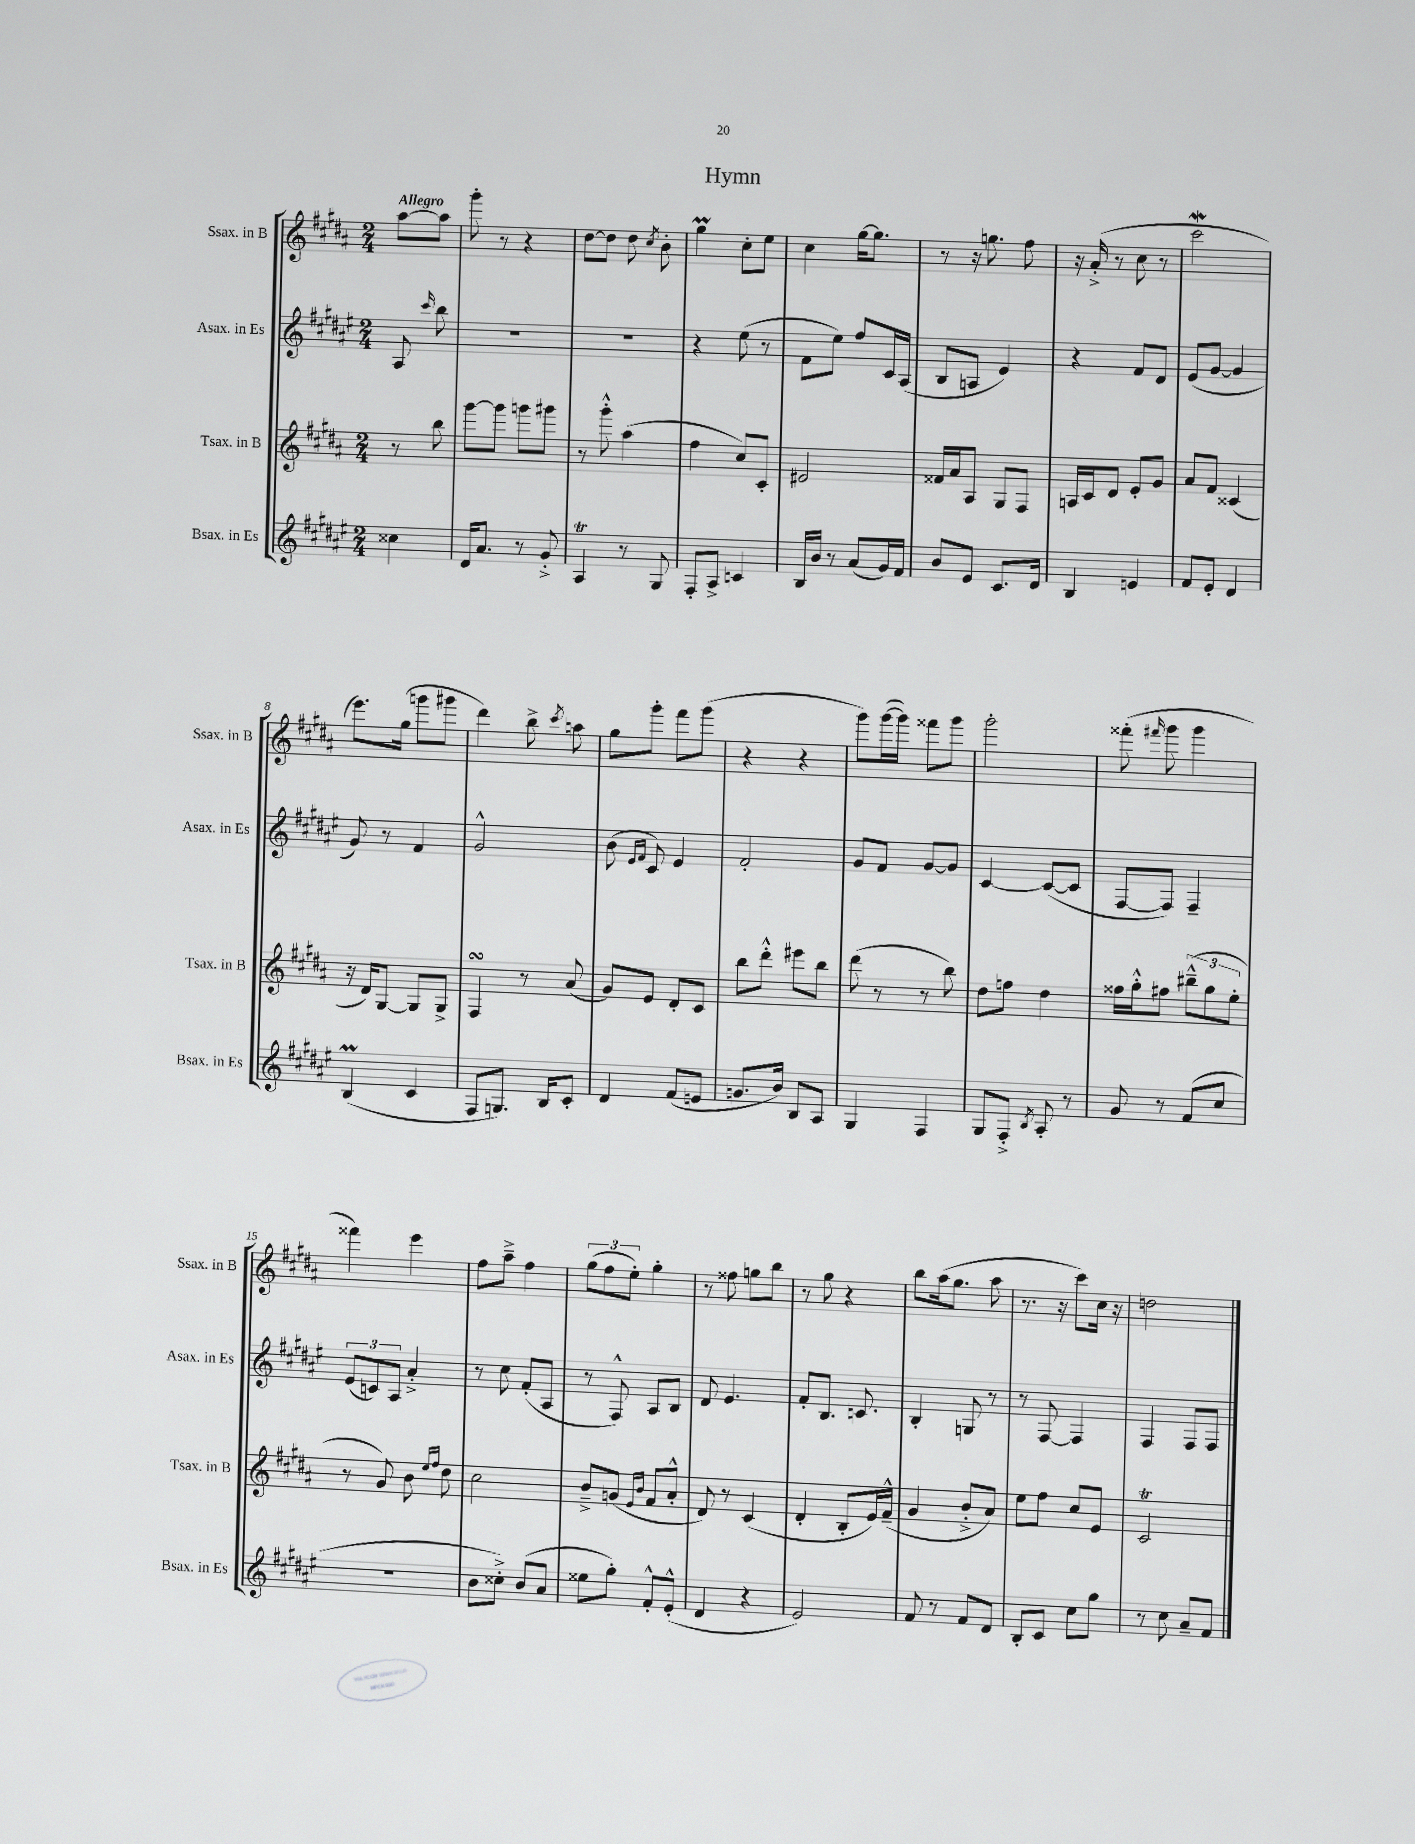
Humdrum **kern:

**kern	**kern	**kern	**kern
*staff4	*staff3	*staff2	*staff1
*clefG2	*clefG2	*clefG2	*clefG2
*k[f#c#g#d#a#e#]	*k[f#c#g#d#a#]	*k[f#c#g#d#a#e#]	*k[f#c#g#d#a#]
*M2/4	*M2/4	*M2/4	*M2/4
4cc##	8r	8A#	[8aa#
.	.	16qqccc#	.
.	8bb	8bb	8aa#]
=	=	=	=
16d#	[8ggg#	2r	8ggg#'
8.a#	.	.	.
.	8ggg#]	.	8r
8r	8ggg	.	4r
8g#'^	8ggg#	.	.
=	=	=	=
4A#	8r	2r	[8dd#
.	8ggg#'^^	.	8dd#]
8r	(4aa#	.	8dd#
.	.	.	8qcc#
8G#	.	.	8b'
=	=	=	=
8F#'	4ff#	4r	4gg#
8A#^	.	.	.
4c	8cc#)	(8ee#	8cc#'
.	8c#'	8r	8ee
=	=	=	=
16B	2e#	8f#	4cc#
16b	.	.	.
8r	.	8ee#)	.
(8a#	.	8ff#	[16gg#
.	.	.	8.gg#]
16g#)	.	16c#	.
16f#	.	(16A#	.
=	=	=	=
8b	16f##	8B	8r
.	16a#	.	.
8e#	8A#	8A	16r
.	.	.	8.gg
8.c#	8G#	4e#)	.
.	8F#	.	8ff#
16d#	.	.	.
=	=	=	=
4B	16A	4r	16r
.	16c#	.	(16a#'^
.	8d#	.	8r
4e	8e'	8f#	8cc#
.	8g#	8d#	8r
=	=	=	=
8f#	8a#	(8e#	2ccc#
8e#'	8f#	[8g#	.
4d#	(4c##	4g#]	.
=	=	=	=
(4B	16r	8g#)	8.eee)
.	16d#)	.	.
.	[8G#	8r	.
.	.	.	(16gg#
4c#	8G#]	4f#	8ggg
.	8G#^	.	8ggg#
=	=	=	=
8F#	4F#	2g#^^	4ddd#)
8.G)	.	.	.
.	8r	.	8bb^
16B	.	.	.
.	.	.	8qccc#
8c#'	(8a#	.	8aa
=	=	=	=
4d#	8g#)	(8b	8gg#
.	.	16qqe#	.
.	.	16qqf#	.
.	8e	8c#)	8ggg#'
(8f#	8d#'	4e#	8fff#
8e	8c#	.	(8ggg#
=	=	=	=
8.g	8bb	2f#'	4r
.	8ddd#'^^	.	.
16b)	.	.	.
8B	8eee#	.	4r
8A#	8bb	.	.
=	=	=	=
4G#	(8ddd#	8g#	8ggg#)
.	8r	8f#	([16ggg#
.	.	.	16ggg#])
4F#	8r	[8g#	8fff##
.	8bb)	8g#]	8ggg#
=	=	=	=
8G#	8dd#	[4c#	2ggg#'
8F#'^	8ff	.	.
8qB	.	.	.
8A#'	4dd#	(8c#_	.
8r	.	8c#]	.
=	=	=	=
8g#	16ff##	[8F#	(8fff##'
.	16gg#'^^	.	.
.	.	.	16qqfff#
8r	8ff#	8F#])	8ggg#
(8f#	(12bb#~^^	4F#~	4ggg#
.	12gg#	.	.
8cc#	.	.	.
.	12ee'	.	.
=	=	=	=
2r	8r	(12e#	4fff##)
.	.	12c)	.
.	8g#)	.	.
.	.	12A#	.
.	8b	4a#'^	4eee
.	16qqee	.	.
.	16qqff#	.	.
.	8dd#	.	.
=	=	=	=
8b	2cc#	8r	8ff#
8cc##'^)	.	8cc#	8aa#~^
(8b	.	(8f#'	4ff#
8a#	.	8A#	.
=	=	=	=
8ee##	8b~^	8r	(12gg#
.	.	.	12ff#
8gg#')	(8g	8F#^^)	.
.	.	.	12ee')
.	16qqe	.	.
.	16qqb	.	.
8f#'^^	8f#	8A#	4gg#'
(8e#'^^	8a#'^^	8B	.
=	=	=	=
4d#	8d#)	8d#	8r
.	8r	4.e#	8ff##
4r	(4c#	.	8gg
.	.	.	8bb
=	=	=	=
2e#)	4d#'	8f#'	8r
.	.	8.B	8gg#
.	8B'	.	4r
.	.	8.c	.
.	16e)	.	.
.	(16f#~^^	.	.
=	=	=	=
8f#	4g#	4B'	8bb
8r	.	.	(16aa#
.	.	.	8.gg#
8f#	8b'^	8G	.
8d#	8a#)	8r	8aa#
=	=	=	=
8B'	8ee	8r	8.r
8c#	8ff#	[8F#	.
.	.	.	16r
8cc#	8cc#	4F#]	8ccc#)
8gg#	8e	.	16cc#
.	.	.	16r
=	=	=	=
8r	2c#	4F#	2dd
8cc#	.	.	.
8a#~	.	8F#	.
8f#	.	8F#	.
==	==	==	==
*-	*-	*-	*-
